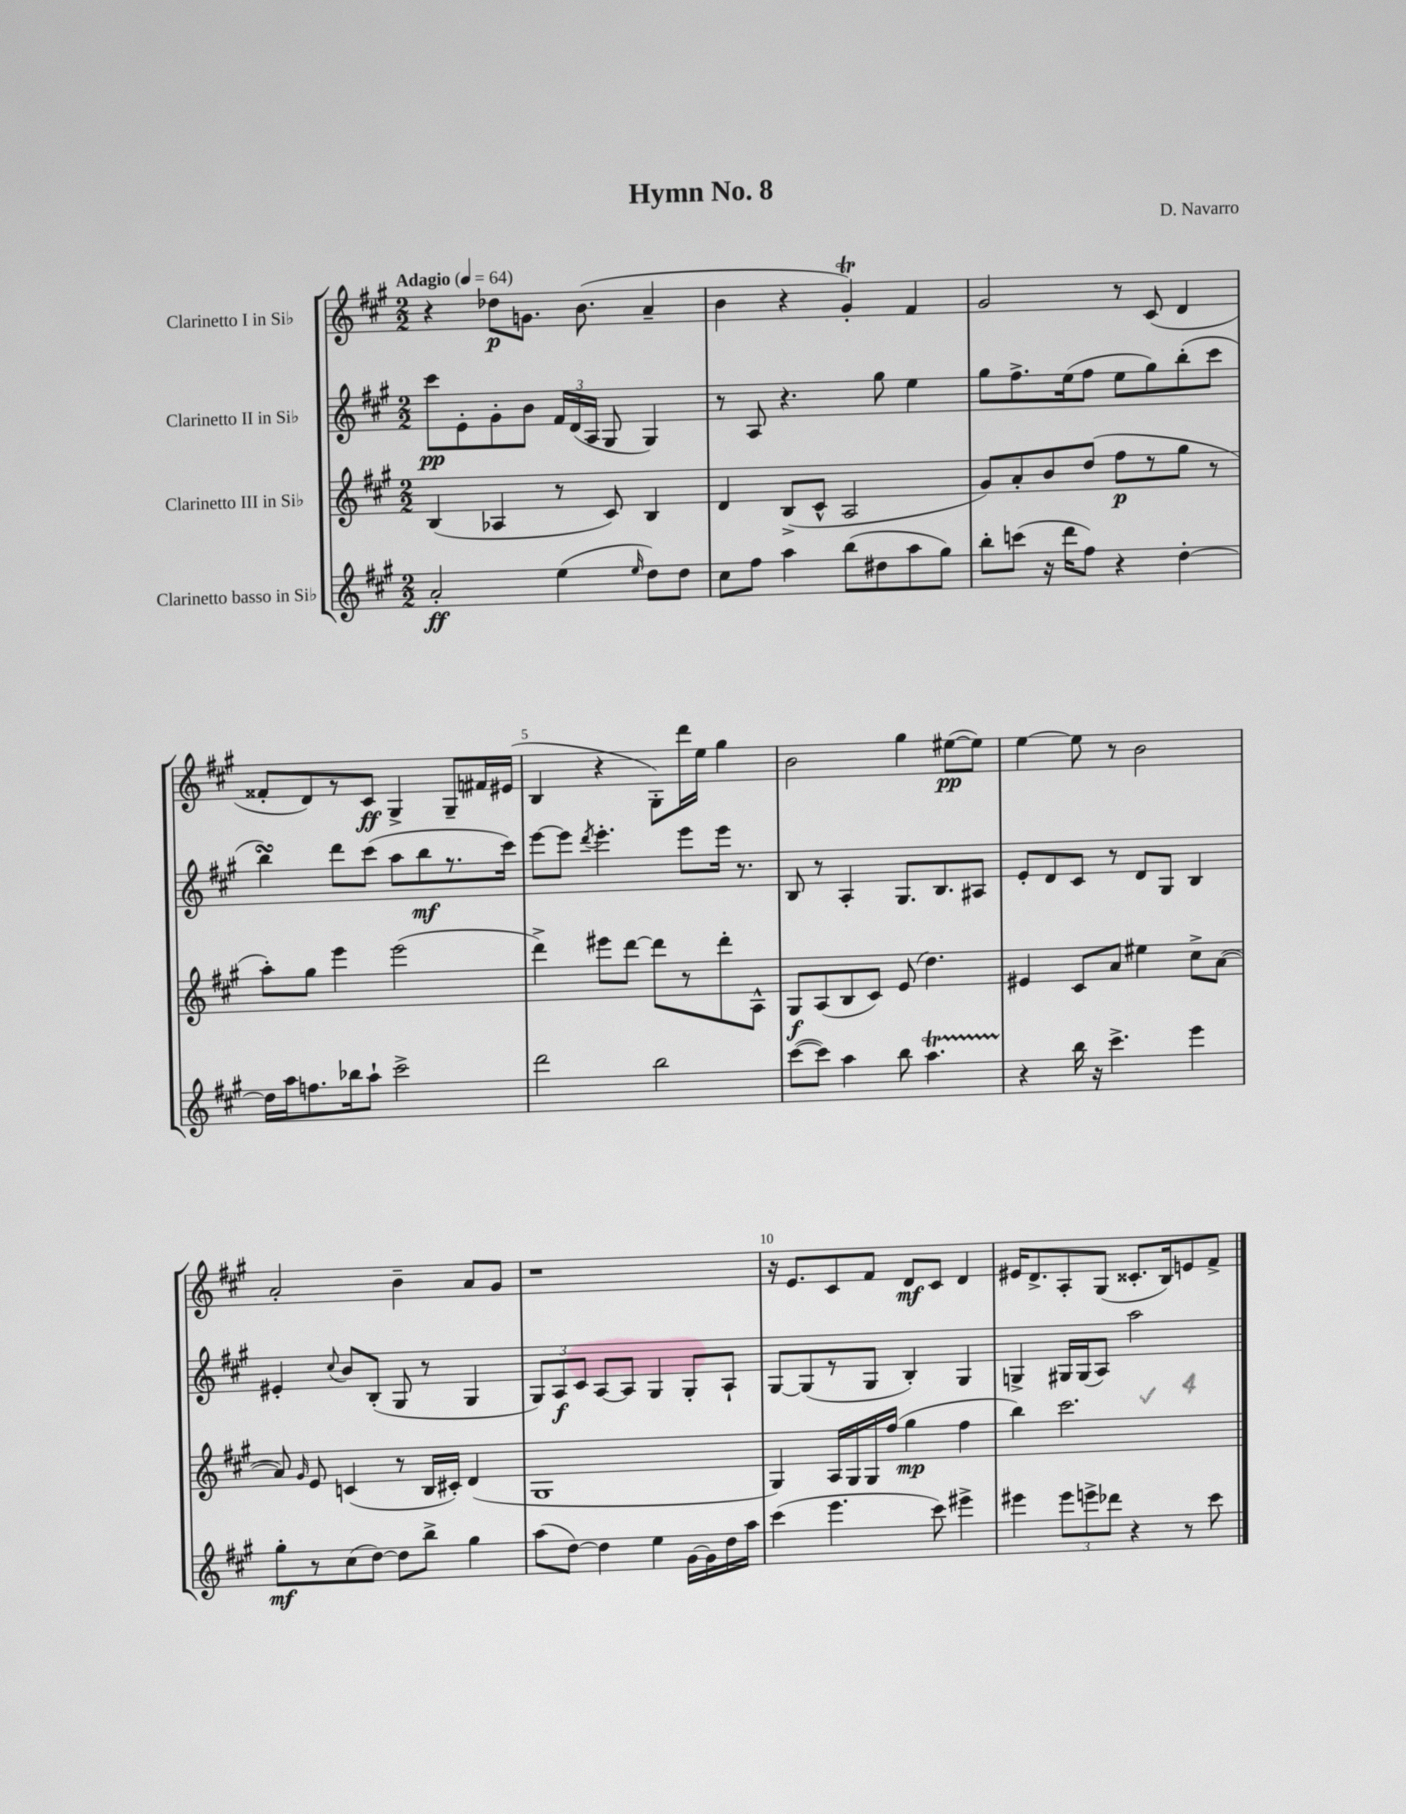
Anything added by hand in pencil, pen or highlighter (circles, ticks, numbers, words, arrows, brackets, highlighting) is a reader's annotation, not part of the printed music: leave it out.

**kern	**kern	**kern	**kern
*staff4	*staff3	*staff2	*staff1
*clefG2	*clefG2	*clefG2	*clefG2
*k[f#c#g#]	*k[f#c#g#]	*k[f#c#g#]	*k[f#c#g#]
*M2/2	*M2/2	*M2/2	*M2/2
*MM64	*MM64	*MM64	*MM64
2a'	(4B	8ccc#	4r
.	.	8e'	.
.	4A-	8g#'	8dd-
.	.	8b	8.g
(4ee	8r	24f#	.
.	.	(24d	.
.	.	.	(8.b
.	.	24A	.
.	8c#)	8G#	.
16qqee	.	.	.
8dd)	4B	4G#)	4a~
8dd	.	.	.
=	=	=	=
8cc#	4d	8r	4b
8ff#	.	8A	.
4aa	(8B^	4.r	4r
.	8c#^^	.	.
(8bb	2A	.	4g#')
8dd#	.	8gg#	.
8aa	.	4ee	4f#
8gg#)	.	.	.
=	=	=	=
8bb'	8g#)	8gg#	2g#
(8ccc	8a'	8.ff#^	.
16r	8b	.	.
16ddd	.	(16ee	.
8ff#)	(8dd	8ff#	.
4r	8ff#	8ee	8r
.	8r	8gg#)	(8c#
[4dd'	8gg#	(8bb'	4d
.	8r	8ccc#	.
=	=	=	=
16dd]	8aa')	4bb)	8f##'
16aa	.	.	.
8.ff	8gg#	.	8d)
.	4eee	8ddd	8r
16bb-	.	.	.
8aa`	.	(8ccc#	8c#
2ccc#^	(2eee	8aa	4G#^
.	.	8bb	.
.	.	8.r	8G#~
.	.	.	16f#
.	.	16ccc#)	(16e#
=	=	=	=
2ddd	4ddd^)	[8eee	4B
.	.	8eee]	.
.	.	8qddd	.
.	8eee#	4.eee'	4r
.	[8ddd	.	.
2bb	8ddd]	.	8G#')
.	8r	8eee	16ddd
.	.	.	16ee
.	8ddd'	16eee	4gg#
.	.	8.r	.
.	8A^^	.	.
=	=	=	=
([8ccc#	8G#	8B	2b
8ccc#])	(8A	8r	.
4aa	8B	4A'	.
.	8c#)	.	.
8bb	(8e	8.G#	4gg#
4.aa	4.dd)	.	.
.	.	8.B	.
.	.	.	([8ee#
.	.	8A#	8ee#])
=	=	=	=
4r	4e#	8e'	[4ee
.	.	8d	.
16bb	8c#	8c#	8ee]
16r	.	.	.
4.ccc#^	8a	8r	8r
.	4ee#	8d	2b
.	.	8G#	.
4eee	8cc#^	4B	.
.	([8a	.	.
=	=	=	=
8gg#'	8a])	4e#'	2a'
.	16qqg#	.	.
8r	8e	.	.
.	.	8qqcc#	.
(8cc#	(4c	8b	.
[8dd)	.	(8B'	.
8dd]	8r	8G#	4b~
8bb^	16B	8r	.
.	16c#')	.	.
4gg#	(4d	4G#	8a
.	.	.	8g#
=	=	=	=
(8aa	1G#	12G#)	1r
.	.	12A	.
[8dd)	.	.	.
.	.	12c#	.
4dd]	.	[8A	.
.	.	8A]	.
4ee	.	4G#	.
[16g#	.	8G#'	.
16g#]	.	.	.
16dd	.	8A`	.
16aa	.	.	.
=	=	=	=
(4ccc#	4G#)	[8G#	16r
.	.	.	8.e
.	.	(8G#]	.
4.eee	16A	8r	8c#
.	16G#	.	.
.	16G#	8G#	8f#
.	(16ff#	.	.
.	4gg#	4B')	8d
8ccc#)	.	.	8c#
4eee#^	4ff#	4G#	4d
=	=	=	=
4eee#	4bb)	4G^	16e#
.	.	.	8.d^
12eee#	2.ccc#	16G#	8A'
.	.	(16G#	.
12eee^	.	.	.
.	.	8A)	(8G#
12ddd-	.	.	.
4r	.	2aa	8.c##'
.	.	.	16B)
8r	.	.	8e
8ccc#	.	.	8f#^
==	==	==	==
*-	*-	*-	*-
